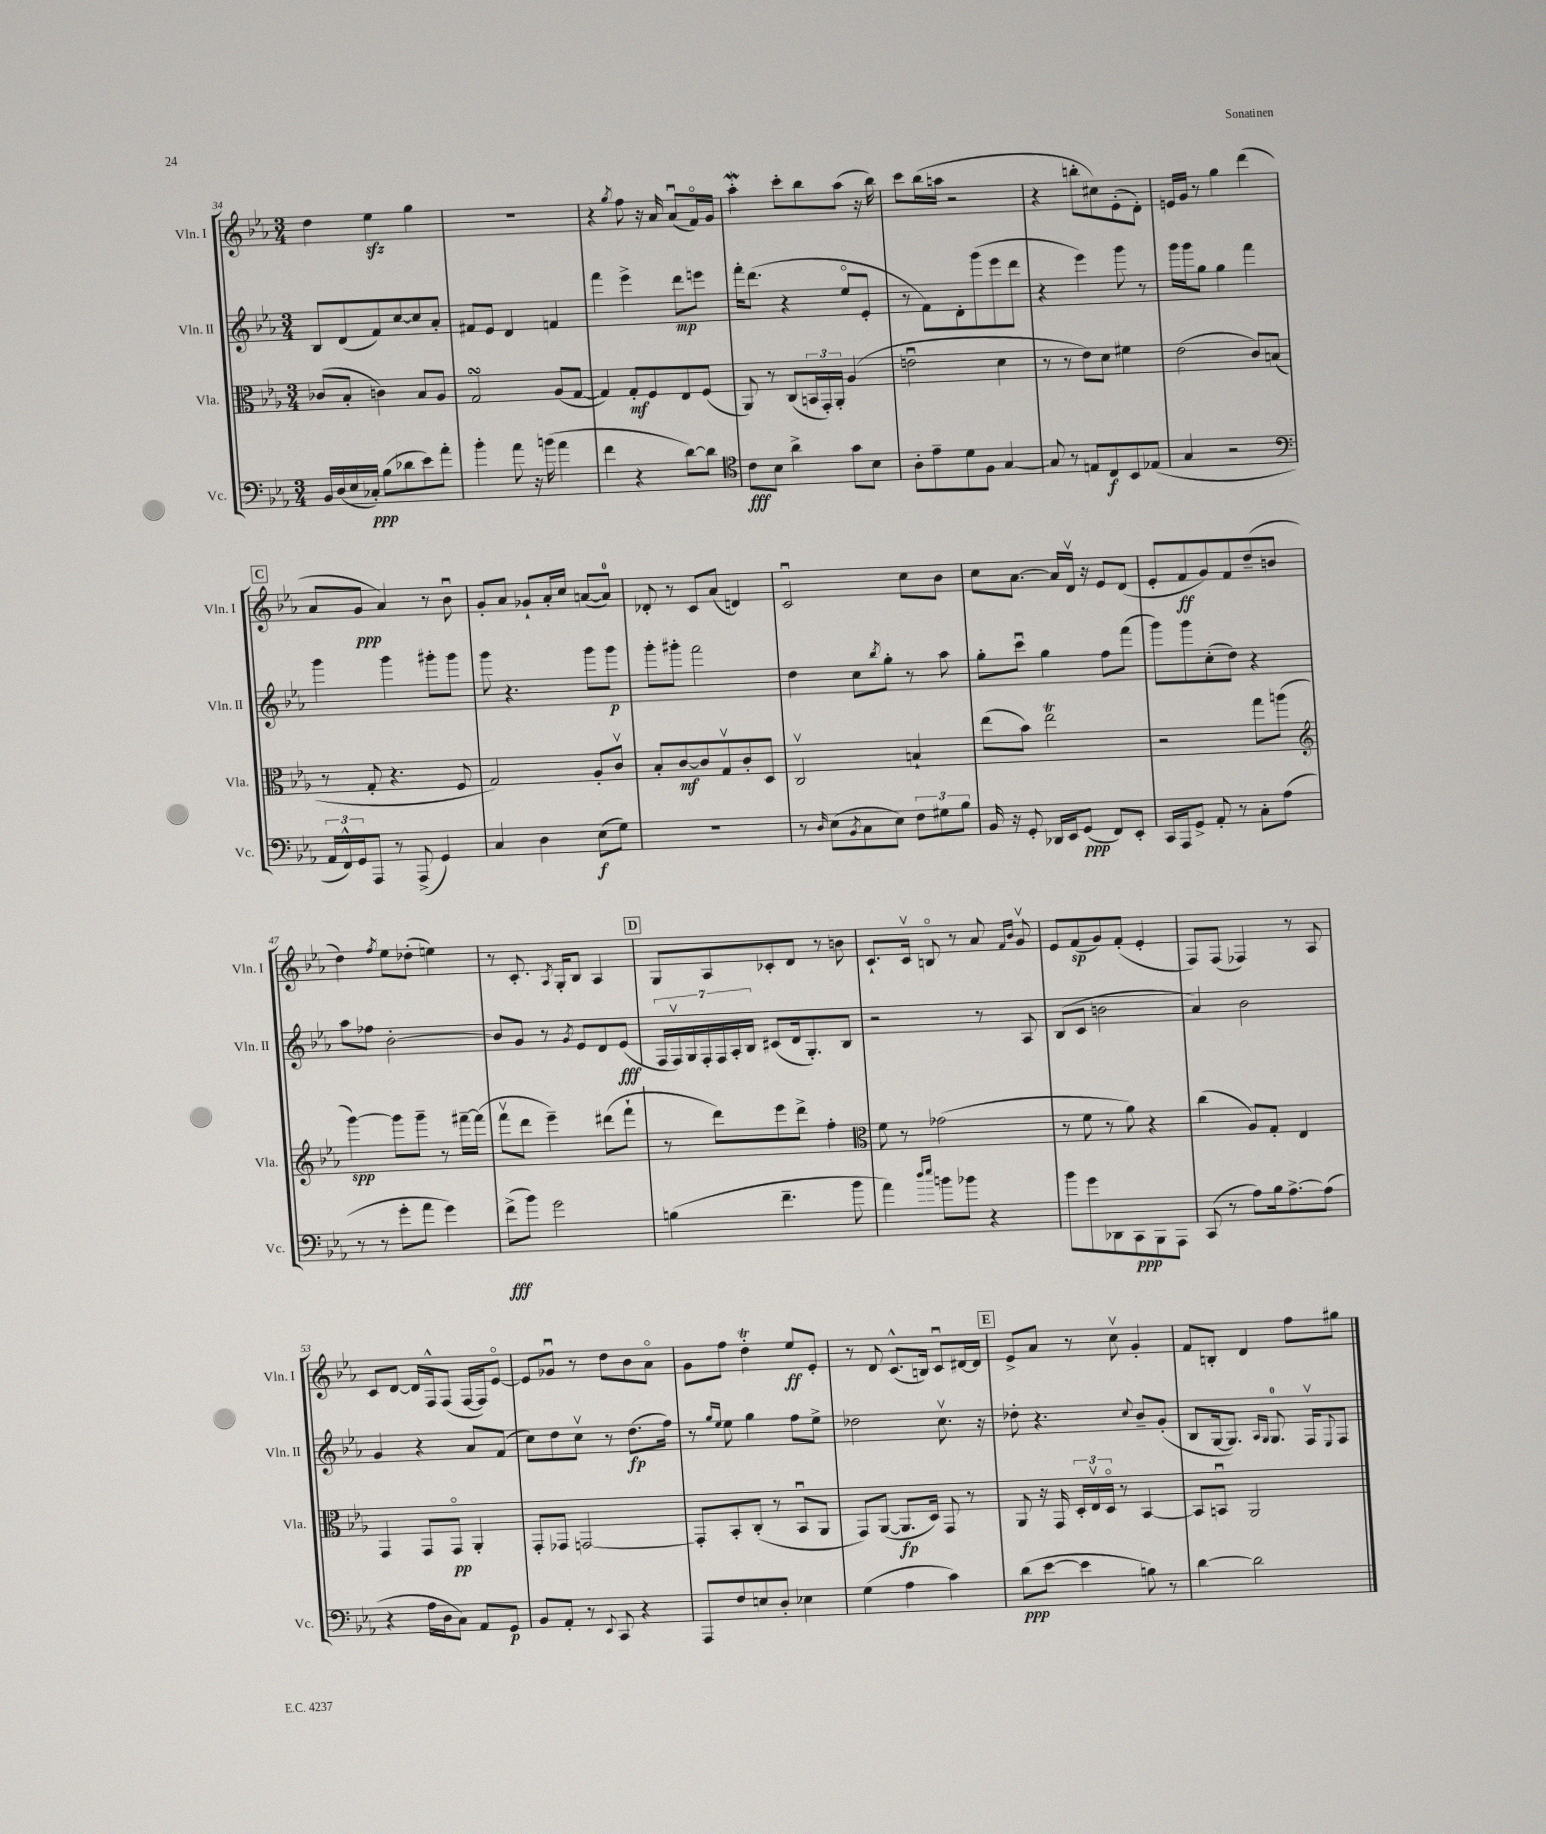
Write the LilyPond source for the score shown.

<<
\new StaffGroup <<
\new Staff = "s0" \with { instrumentName = "Vln. I" shortInstrumentName = "Vln. I" } {
    \clef treble \key ees \major \numericTimeSignature \time 3/4
    d''4 ees''4\sfz g''4 |
    R2. |
    r4 \acciaccatura { g''8 } f''8 r16 aes'16 aes'8\downbow( f'16\flageolet) g'16 |
    aes''4-.\mordent c'''8-. bes''8 aes''8( r16 bes''16) |
    c'''8 bes''16( a''16 r2 |
    r4 b''8-. cis''8) ees'8-.( d'8-.) |
    e'16 g'16 r8 g''4 d'''4( |
    \mark \markup { \box "C" } aes'8 g'8\ppp aes'4) r8 bes'8\downbow |
    g'8-. aes'8 ges'8-! aes'16-. c''16 a'8~( a'8-0) |
    des'8-. r8 c'8 aes'8( d'4) |
    c'2\downbow c''8 bes'8 |
    c''8 aes'8.~ aes'16 d'16\upbow r16 ees'8 d'8( |
    ees'8-. f'8\ff g'8) f'8 d''8--( b'8 |
    d''4) \acciaccatura { f''8 } ees''8 des''8-.( e''4) |
    r8 c'8.-. \acciaccatura { aes8 } g16-. bes8 aes4 |
    \mark \markup { \box "D" } g8 aes8 ces'8-. d'8 r8 b'8 |
    c'8.-! c'16\upbow b8\flageolet r8 aes'8 \grace { f'16 bes'16 } g'8\upbow |
    ees'8 f'8\sp( g'8) f'8-.( ees'4-. |
    f8) f8( fes4) r8 aes8 |
    c'8 d'8~ d'16 f16-^ f8( f16~ f16) ees'8~\flageolet |
    ees'8 ges'8\downbow r8 d''8 bes'8 aes'8\flageolet |
    g'8 f''8 d''4-.\trill ees''8\ff ees'8-. |
    r8 d'8 c'8.-^( b16) c'8\downbow dis'16~ dis'16 |
    \mark \markup { \box "E" } ees'8-> aes'8 r8 c''8\upbow g'4-. |
    f'8 b8-. d'4 f''8 gis''8 \bar "|." |
}
\new Staff = "s1" \with { instrumentName = "Vln. II" shortInstrumentName = "Vln. II" } {
    \clef treble \key ees \major \numericTimeSignature \time 3/4
    bes8 d'8( f'8) c''8~ c''8 aes'8-. |
    fis'8 ees'8 d'4 f'4 |
    f'''4 ees'''4-> d'''8\mp e'''8 |
    f'''16-. d'''8.( r4 ees''8\flageolet ees'8-. |
    r8 f'8) d'8-. g'''8( ees'''8 d'''8 |
    r4 ees'''4) g'''8 r8 |
    g'''16 g'''16 g''8 g''4 f'''4 |
    \mark \markup { \box "C" } g'''4 g'''4 gis'''8-. gis'''8 |
    g'''8 r4. g'''8 g'''8\p |
    g'''8-. gis'''8-. f'''2 |
    d''4 c''8 \acciaccatura { bes''8 } g''8-. r8 aes''8 |
    g''8-. c'''8\downbow g''4 f''8 f'''8( |
    g'''8) g'''8 c''8-.( d''8) r4 |
    aes''8 fes''8 bes'2~-. |
    bes'8 g'8 r8 \acciaccatura { g'8 } ees'8 d'8 ees'8\fff( |
    \mark \markup { \box "D" } \tuplet 7/4 { f16 f16\upbow) g16 f16-. f16 aes16-. bes16 } cis'8( d'16 g8.-.) bes8 |
    r2 r8 aes8 |
    bes8( c'8 b'2 |
    aes'4) bes'2 |
    g'4 r4 aes'8 f'8( |
    c''8) d''8 c''8\upbow r8 d''8.\fp( f''16) |
    r8 \grace { g''16 ees''16 } ees''8 g''4 f''8 ees''8-> |
    des''2 c''8.\upbow r16 |
    \mark \markup { \box "E" } des''8-. r4. \appoggiatura { c''8 } bes'8-- g'8-.( |
    bes8 g16~ g8.) \grace { aes16 g16 } g8.-0 f16\upbow \appoggiatura { ees8 } f8 \bar "|." |
}
\new Staff = "s2" \with { instrumentName = "Vla." shortInstrumentName = "Vla." } {
    \clef alto \key ees \major \numericTimeSignature \time 3/4
    ces'8( bes8-. c'4) bes8 aes8 |
    g2\turn aes8( g8~ |
    g4) g8-.\mf f8 ees8 f8( |
    aes,8) r8 c8( \tuplet 3/2 { b,16 g,16-.) aes,16-. } aes4( |
    e'2\downbow d'4 |
    r8 r8 ees'8) d'8 fis'4 |
    ees'2( c'8) b8( |
    \mark \markup { \box "C" } r8 g8-. r4. f8 |
    g2) aes8-. c'8\upbow |
    bes8-. c'8~\mf c'8 g8\upbow c'8-. d8 |
    c2\upbow b4-! |
    ees''8( bes'8) ees''2\trill |
    r2 g''8 a''8( |
    \clef treble g'''4~\spp) g'''8 g'''8-- r8 fis'''16~-- fis'''16( |
    f'''8\upbow d'''8 ees'''4--) dis'''8( f'''8-! |
    \mark \markup { \box "D" } r8 d'''8) ees'''8 d'''8-> f''4-. |
    \clef alto f'8 r8 ges'2( |
    r8 f'8 r8 aes'8) r4 |
    c''4( aes8) g8-. ees4 |
    g,4 g,8 g,8\flageolet\pp aes,4-. |
    g,8-. ges,8 g,2~ |
    g,8-. bes,8-. c8-.( r8 bes,8\downbow aes,8 |
    g,8) aes,8~( aes,8.\fp d16) g,8 r8 |
    \mark \markup { \box "E" } aes,8 r16 g,16 \tuplet 3/2 { d16-. ees16\upbow d16\flageolet } r8 bes,4~ |
    bes,8 b,8\downbow aes,2 \bar "|." |
}
\new Staff = "s3" \with { instrumentName = "Vc." shortInstrumentName = "Vc." } {
    \clef bass \key ees \major \numericTimeSignature \time 3/4
    bes,16 d16( ees16 ces16-.\ppp) bes8( des'8 ees'8) aes'8-. |
    bes'4-. aes'8 r16 b'16( aes'4 |
    f'4 r4 d'8~) d'8 |
    \clef tenor c'8\fff bes8 aes'4-> g'8 bes8 |
    aes8-. ees'8-- d'8 f8 g4~ |
    g8 r8 e8 c8\f bes,8 ees8( |
    g4 r2 |
    \mark \markup { \box "C" } \clef bass \tuplet 3/2 { aes,16 f,16-^) g,16 } aes,,8 r8 aes,,8->( g,4) |
    c4 d4 ees8\f( g8) |
    R2. |
    r8 \grace { d16 } ees8( \acciaccatura { bes,8 } c8 ees8) \tuplet 3/2 { f8 gis8 bes8 } |
    bes,16 r16 g,8-. des,16 ees,16 g,8\ppp( f,8) ees,8-. |
    c,16 aes,,16 g,8-> aes,8-. r8 c8-. aes8( |
    r8 r8 g'8-. aes'8 g'4) |
    f'8->\fff( bes'8) g'2 |
    \mark \markup { \box "D" } b4( f'4.-- bes'8 |
    aes'4) \grace { d''16 ees''16 } b'8 bes'8 r4 |
    bes'8 g'8 des,8 c,8\ppp bes,,8 aes,,8 |
    c,8( r8 aes8) bes16 aes8.~-> aes8( |
    r4 aes16 d16 c8) aes,8 g,8\p |
    bes,8 aes,8-. r8 \appoggiatura { ees,8 } c,8 r4 |
    aes,,8 f8 e8 d8-. ees4 |
    g4( aes4 c'4) |
    \mark \markup { \box "E" } d'8\ppp( ees'8~ ees'4 b8) r8 |
    d'4~ d'2 \bar "|." |
}
>>
>>
\layout { \context { \Score currentBarNumber = #34 } }
